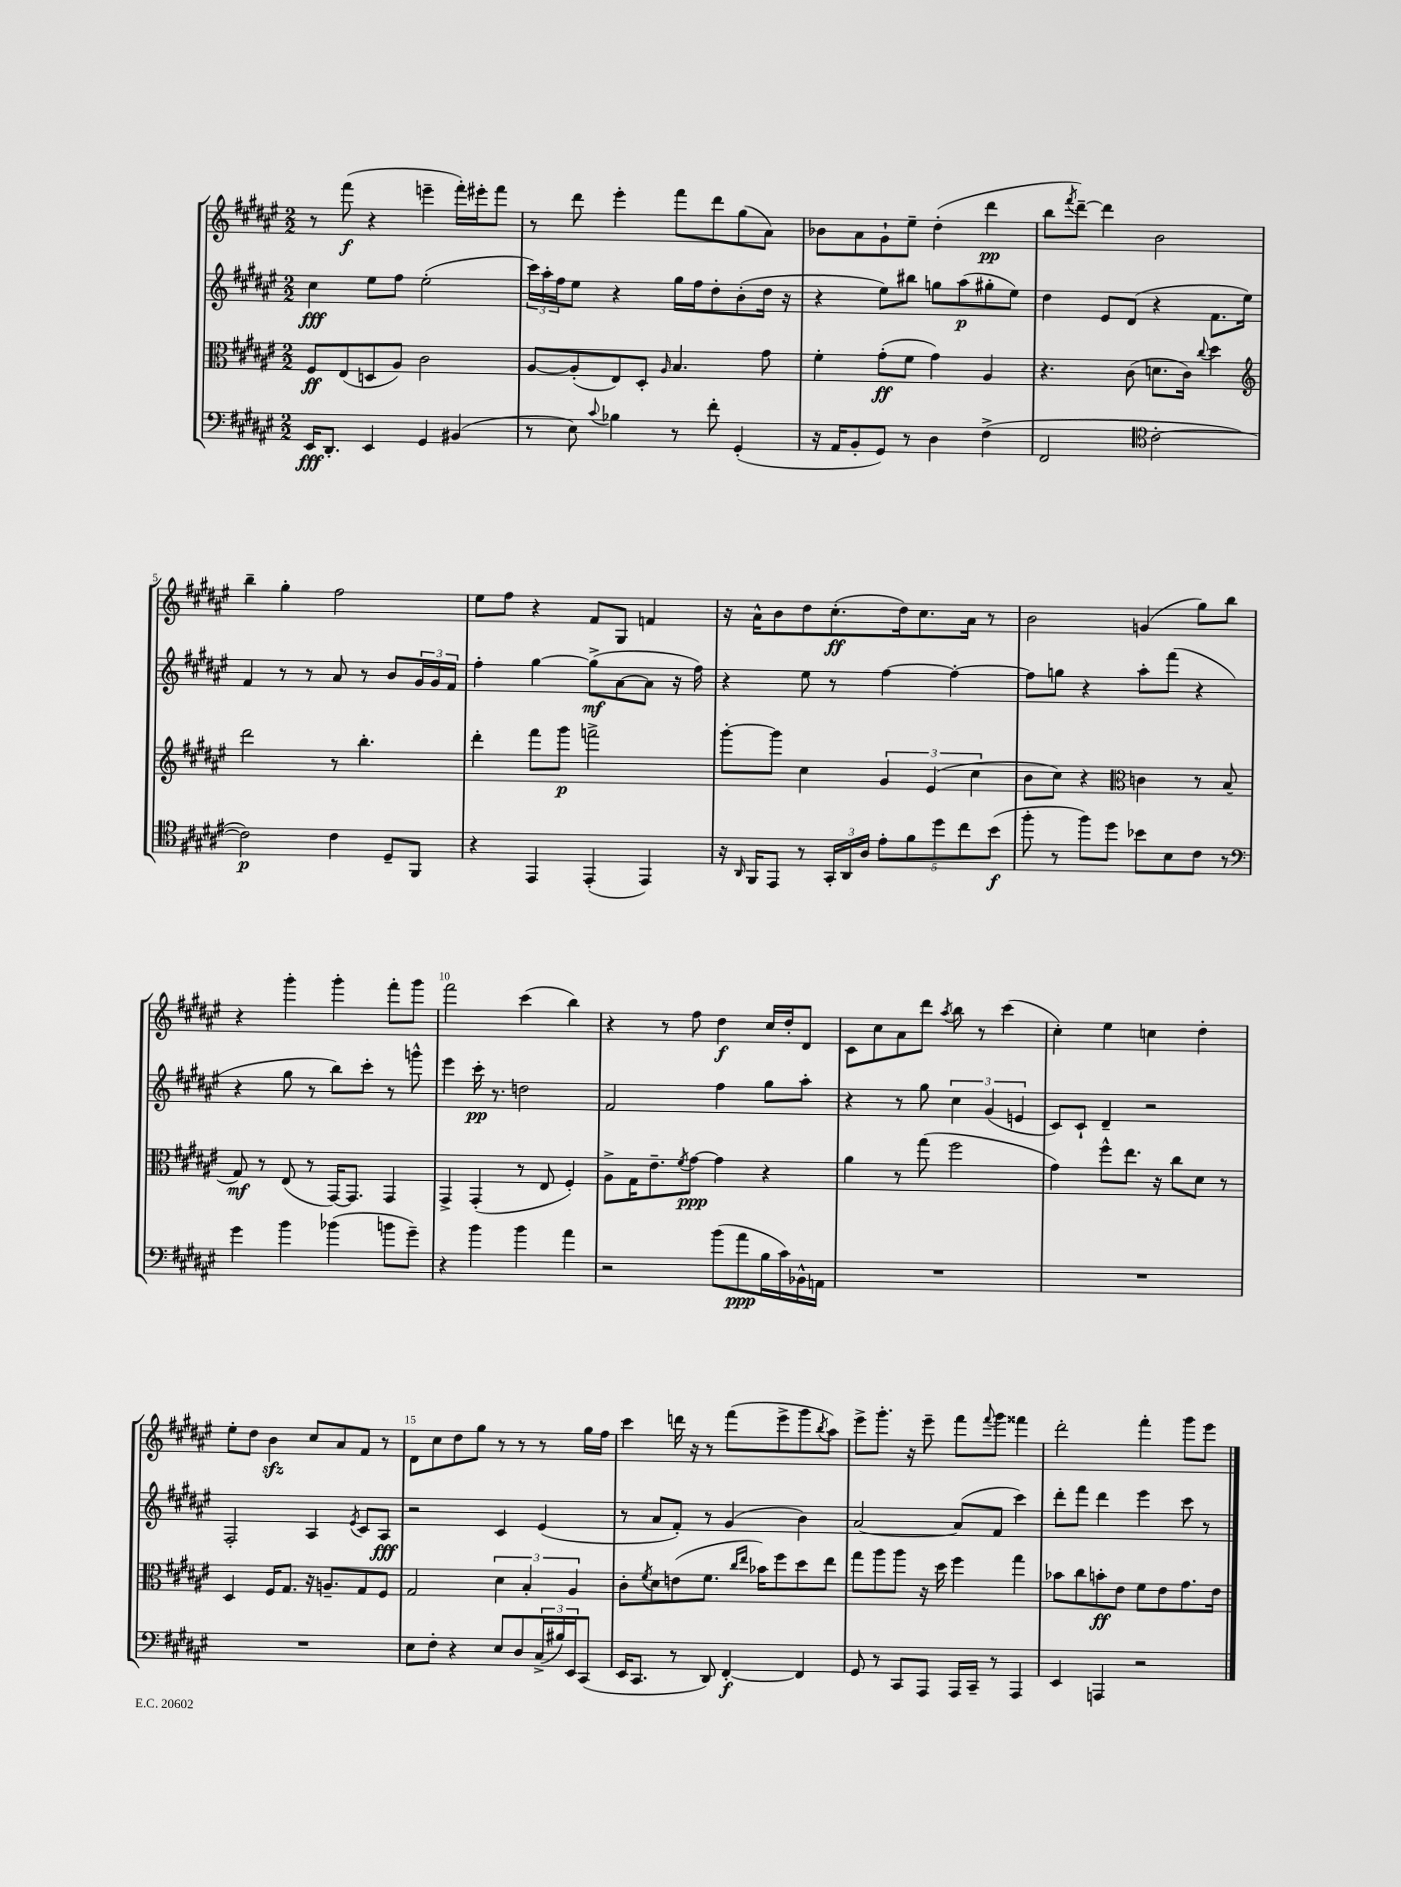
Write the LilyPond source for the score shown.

<<
\new StaffGroup <<
\new Staff = "s0" {
    \clef treble \key fis \major \numericTimeSignature \time 2/2
    r8 fis'''8\f( r4 e'''4-- fis'''16-.) eis'''16-. fis'''8 |
    r8 dis'''8 eis'''4-. fis'''8 dis'''8 gis''8( ais'8) |
    bes'8 ais'8 gis'8-! eis''8-- dis''4-.( dis'''4\pp |
    b''8 \acciaccatura { fis'''8 } dis'''8~--) dis'''4 b'2 |
    b''4-- gis''4-. fis''2 |
    eis''8 fis''8 r4 fis'8 gis8 f'4 |
    r16 ais'16-^ b'8 dis''8 cis''8.-.\ff( dis''16) cis''8. ais'16 r8 |
    b'2 g'4( gis''8) b''8 |
    r4 gis'''4-. gis'''4-. fis'''8-. gis'''8 |
    fis'''2 cis'''4( b''4) |
    r4 r8 fis''8 dis''4\f cis''16 dis''16-. dis'8 |
    cis'8 cis''8 ais'8 dis'''8 \acciaccatura { ais''8 } b''8 r8 cis'''4( |
    cis''4-.) eis''4 c''4 dis''4-. |
    eis''8-. dis''8 b'4\sfz cis''8 ais'8 fis'8 r8 |
    dis'8 cis''8 dis''8 gis''8 r8 r8 r8 gis''16 fis''16 |
    cis'''4 d'''16 r16 r8 fis'''8( eis'''8-> gis'''8 \acciaccatura { b''8 } ais''8) |
    eis'''8-> gis'''8.-. r16 eis'''8-- fis'''8 \appoggiatura { fis'''8 } gis'''8 fisis'''4 |
    dis'''2-. fis'''4-. gis'''8 eis'''8 \bar "|." |
}
\new Staff = "s1" {
    \clef treble \key fis \major \numericTimeSignature \time 2/2
    cis''4\fff eis''8 fis''8 eis''2-.( |
    \tuplet 3/2 { cis'''16) ais''16-. fis''16 } eis''8 r4 gis''16 fis''16 dis''8-. b'8-.( dis''16 r16 |
    r4 eis''8) bis''8 g''8 ais''8\p( gis''8-. eis''8) |
    dis''4 eis'8 dis'8( r4 fis'8. eis''16) |
    fis'4 r8 r8 ais'8 r8 b'8 \tuplet 3/2 { gis'16 gis'16 fis'16 } |
    fis''4-. gis''4~ gis''8->\mf( ais'8~ ais'8 r16 fis''16) |
    r4 eis''8 r8 fis''4~ fis''4~-. |
    fis''8 g''8 r4 ais''8-. fis'''8( r4 |
    r4 gis''8 r8 b''8) cis'''8-. r8 g'''8-^ |
    eis'''4 cis'''16-.\pp r8. d''2 |
    fis'2 fis''4 gis''8 ais''8-. |
    r4 r8 gis''8 \tuplet 3/2 { cis''4 gis'4( e'4 } |
    cis'8) cis'8-! dis'4-- r2 |
    fis2-. ais4 \acciaccatura { eis'8 } cis'8 ais8\fff |
    r2 cis'4 eis'4( |
    r8 ais'8 fis'8-.) r8 gis'4( b'4) |
    ais'2~ ais'8( fis'8 cis'''4) |
    dis'''8-. fis'''8 dis'''4 eis'''4 cis'''8 r8 \bar "|." |
}
\new Staff = "s2" {
    \clef alto \key fis \major \numericTimeSignature \time 2/2
    fis8\ff eis8( d8 ais8) cis'2 |
    ais8~ ais8-.( eis8) dis8-. \grace { ais16 } b4. gis'8 |
    fis'4-. gis'8-.\ff( fis'8 gis'4) ais4 |
    r4. cis'8( d'8. cis'16) \appoggiatura { cis''8 } dis''4 |
    \clef treble dis'''2 r8 b''4.-. |
    dis'''4-. fis'''8 gis'''8\p f'''2-> |
    gis'''8~-. gis'''8 cis''4 \tuplet 3/2 { gis'4 eis'4( cis''4 } |
    b'8 cis''8) r4 \clef alto c'4 r8 b8( |
    gis8\mf) r8 eis8( r8 gis,16~) gis,8. gis,4 |
    gis,4-> gis,4-.( r8 eis8 fis4-.) |
    ais8-> gis16 eis'8.-- \acciaccatura { fis'8 } gis'8~\ppp gis'4 r4 |
    ais'4 r8 gis''8( fis''2 |
    gis'4) fis''8-^ eis''8. r16 cis''8 dis'8 r8 |
    dis4 fis16 gis8. r16 a8.-- gis8 fis8 |
    gis2 \tuplet 3/2 { dis'4 b4-. ais4 } |
    cis'8-. \acciaccatura { fis'8 } dis'8 e'8( fis'8. \grace { cis''16 eis''16 } bes'16) fis''8 dis''8 eis''8 |
    gis''8 ais''8 ais''8 r16 dis''16 fis''4 gis''4 |
    bes'8 cis''8 b'8-.\ff eis'8 fis'8 eis'8 gis'8. eis'16 \bar "|." |
}
\new Staff = "s3" {
    \clef bass \key fis \major \numericTimeSignature \time 2/2
    eis,16\fff dis,8.-. eis,4 gis,4 bis,4( |
    r8 eis8) \appoggiatura { cis'8 } bes4 r8 fis'8-. gis,4-.( |
    r16 ais,16 b,8-. gis,8) r8 dis4 fis4->( |
    fis,2 \clef tenor cis'2~-. |
    cis'2\p) cis'4 dis8-- fis,8 |
    r4 eis,4 eis,4-.( eis,4) |
    r16 \grace { ais,16 } fis,16 eis,8 r8 \tuplet 3/2 { gis,16-. ais,16 ais16 } \tuplet 5/4 { eis'8-. fis'8 dis''8 cis''8 b'8\f( } |
    fis''8-. r8 fis''8) dis''8 bes'8 b8 cis'8 r8 |
    \clef bass gis'4 b'4 bes'4( b'8 gis'8--) |
    r4 b'4 b'4 ais'4 |
    r2 b'8( ais'8\ppp b16 cis'16) bes,16-^ a,16 |
    R1 |
    R1 |
    R1 |
    eis8 fis8-. r4 eis8 dis8 \tuplet 3/2 { cis16->( bis16) eis,16 } cis,8( |
    eis,16 cis,8. r8 dis,8) fis,4~-.\f fis,4 |
    gis,8 r8 cis,8 ais,,8 ais,,16 cis,16-- r8 ais,,4 |
    eis,4 a,,4 r2 \bar "|." |
}
>>
>>
\layout { \context { \Score \override BarNumber.break-visibility = ##(#f #t #t) barNumberVisibility = #(every-nth-bar-number-visible 5) } }
